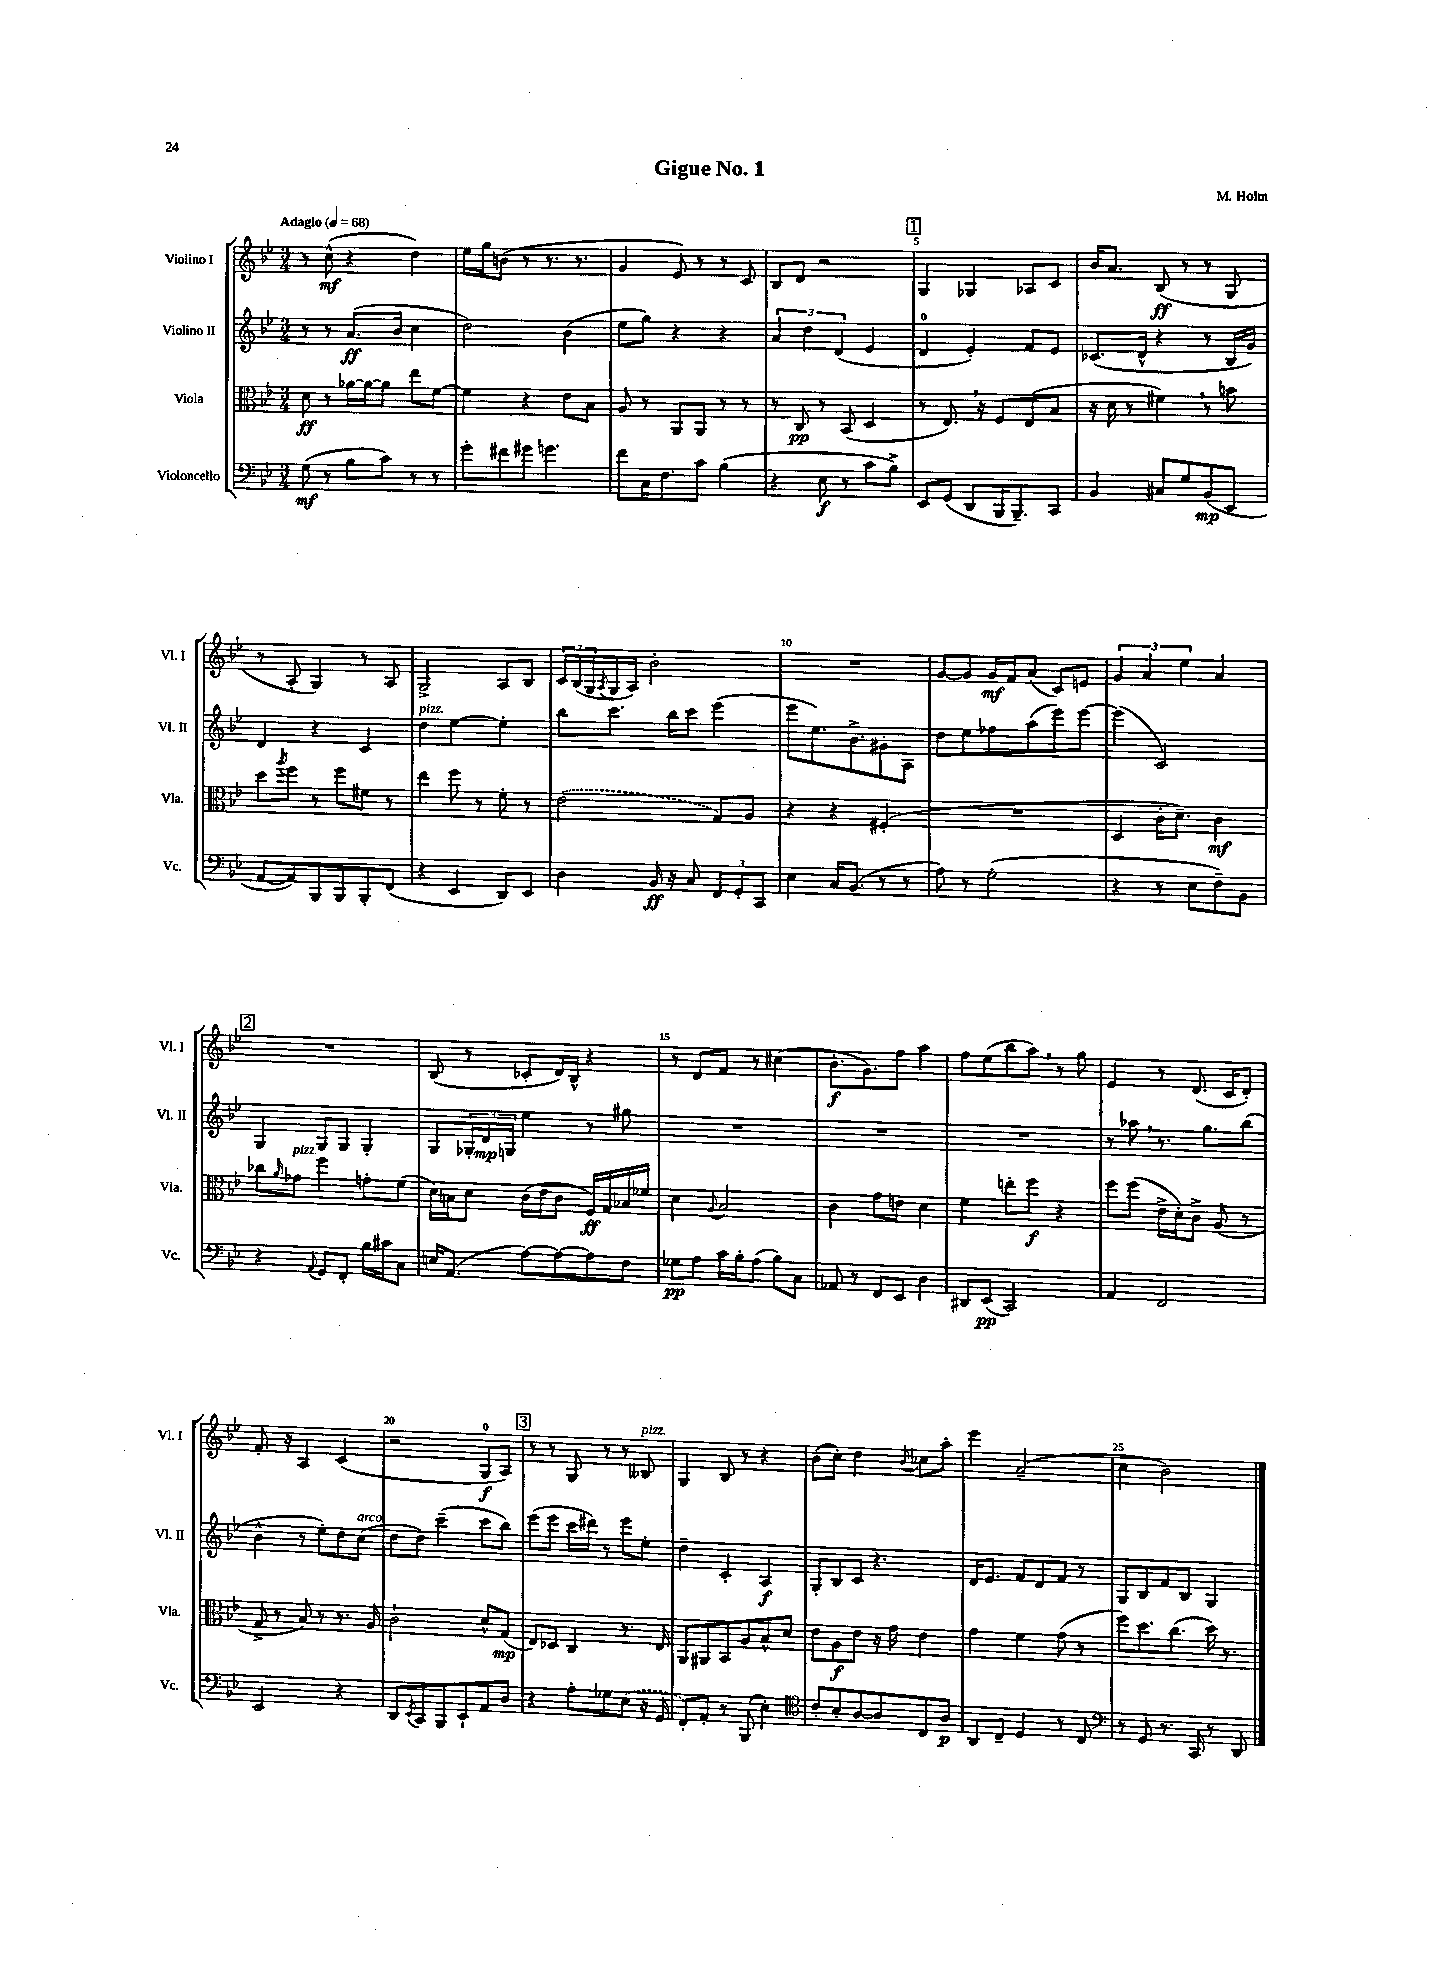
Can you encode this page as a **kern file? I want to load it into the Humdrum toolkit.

**kern	**dynam	**kern	**dynam	**kern	**dynam	**kern	**dynam
*part4	*part4	*part3	*part3	*part2	*part2	*part1	*part1
*staff4	*staff4	*staff3	*staff3	*staff2	*staff2	*staff1	*staff1
*I"Violoncello	*	*I"Viola	*	*I"Violino II	*	*I"Violino I	*
*I'Vc.	*	*I'Vla.	*	*I'Vl. II	*	*I'Vl. I	*
*clefF4	*	*clefC3	*	*clefG2	*	*clefG2	*
*k[b-e-]	*	*k[b-e-]	*	*k[b-e-]	*	*k[b-e-]	*
*M3/4	*	*M3/4	*	*M3/4	*	*M3/4	*
*MM68	*	*MM68	*	*MM68	*	*MM68	*
=1	=1	=1	=1	=1	=1	=1	=1
!	!	!	!	!	!	!LO:TX:a:B:t=Adagio	!
(8G\	mf	8d\	ff	8r	.	8r	.
8r	.	8r	.	8r	.	(8cc^^\	mf
8B-\L	.	[16a-X\LL	.	(8.a/L	ff	4r	.
.	.	16a-\J_	.	.	.	.	.
8c\J)	.	8a-\J]	.	.	.	.	.
.	.	.	.	16b-/Jk	.	.	.
8r	.	8ee-\L	.	4cc\	.	4dd\)	.
8r	.	[8f\J	.	.	.	.	.
=2	=2	=2	=2	=2	=2	=2	=2
8g'\L	.	4f\]	.	2dd\)	.	16ee-\LL	.
.	.	.	.	.	.	16gg\J	.
8f#X\	.	.	.	.	.	(8bn\J	.
8g#X\J	.	4r	.	.	.	8r	.
4.gn\	.	.	.	.	.	8.r	.
.	.	8e-\L	.	(4b-\	.	.	.
.	.	.	.	.	.	8.r	.
.	.	8B-\J	.	.	.	.	.
=3	=3	=3	=3	=3	=3	=3	=3
8f\L	.	8A/	.	8ee-\L	.	4g/	.
16C\K	.	8r	.	8gg\J)	.	.	.
8.F\	.	.	.	.	.	.	.
.	.	8AA/L	.	4r	.	8e-/)	.
8c\J	.	8AA/J	.	.	.	8r	.
(4B-\	.	8r	.	4r	.	8r	.
.	.	8r	.	.	.	8c/	.
=4	=4	=4	=4	=4	=4	=4	=4
4r	.	8r	.	6a/	.	8B-/L	.
.	.	8C/	pp	.	.	8d/J	.
.	.	.	.	6dd\	.	.	.
8E-\	f	8r	.	.	.	2r	.
.	.	.	.	(6d/	.	.	.
8r	.	(8BB-/	.	.	.	.	.
8c\L	.	4D/	.	4e-/	.	.	.
8B-^\J)	.	.	.	.	.	.	.
!!LO:REH:place=s1:t=1
=5	=5	=5	=5	=5	=5	=5	=5
8EE-/L	.	8r	.	4d/	.	4G/	.
(8GG/J	.	8.E-,/)	.	.	.	.	.
8DD/L	.	.	.	4e-'/)	.	4G-X/	.
.	.	16r	.	.	.	.	.
16BBB-/K	.	8F/L	.	.	.	.	.
8.BBB-~/)	.	.	.	.	.	.	.
.	.	(8E-/	.	8f/L	.	8A-X/L	.
8CC/J	.	8B-/J	.	8e-/J	.	8c/J	.
=6	=6	=6	=6	=6	=6	=6	=6
4BB-/	.	16r	.	(8.c-X/L	.	16b-/KL	.
.	.	16d\	.	.	.	8.a/J	.
.	.	8r	.	.	.	.	.
.	.	.	.	16d^^/Jk	.	.	.
8C#X/L	.	4f#X,\)	.	4r	.	(8B-/	ff
8G/	.	.	.	.	.	8r	.
(8BB-/	mp	8r	.	8r	.	8r	.
8EE-/J	.	8bn\	.	16B-/LL	.	8G/	.
.	.	.	.	16g/JJ)	.	.	.
!!LO:LB:g=z
=7	=7	=7	=7	=7	=7	=7	=7
[8AA/L	.	8dd\L	.	4d/	.	8r	.
.	.	8qaa/	.	.	.	.	.
8AA/])	.	8ff\J	.	.	.	8A'/	.
8BBB-/	.	8r	.	4r	.	4G/)	.
8BBB-/	.	8ff\L	.	.	.	.	.
8BBB-'/	.	8f#X\J	.	4c/	.	8r	.
(8FF/J	.	8r	.	.	.	8A/	.
=8	=8	=8	=8	=8	=8	=8	=8
!	!	!	!	!LO:TX:a:i:t=pizz.	!	!	!
4r	.	4ee-\	.	4dd\	.	2G^/	.
4EE-/	.	8ff\	.	[4ee-\	.	.	.
.	.	8r	.	.	.	.	.
8DD/L)	.	8f'\	.	4ee-'\]	.	8A/L	.
8EE-/J	.	8r	.	.	.	8B-/J	.
=9	=9	=9	=9	=9	=9	=9	=9
4D\	.	(2e-\	.	8bb-\L	.	24c/LL	.
.	.	.	.	.	.	(24B-/	.
.	.	.	.	.	.	24G/	.
.	.	.	.	.	.	8qA/	.
.	.	.	.	8.ccc\J	.	16G/	.
.	.	.	.	.	.	16A/JJ)	.
16BB-/	ff	.	.	.	.	2b-'\	.
16r	.	.	.	16bb-\KL	.	.	.
8C/	.	.	.	8ccc\J	.	.	.
12FF/L	.	8G/L)	.	(4eee-\	.	.	.
12GG'/	.	.	.	.	.	.	.
.	.	8A/J	.	.	.	.	.
12CC/J	.	.	.	.	.	.	.
=10	=10	=10	=10	=10	=10	=10	=10
4E-\	.	4r	.	8eee-\L	.	2.r	.
.	.	.	.	8.ee-\)	.	.	.
16C/KL	.	4r	.	.	.	.	.
(8.BB-/J	.	.	.	8.b-^\	.	.	.
8r	.	(4F#X'/	.	8g#X'\	.	.	.
8r	.	.	.	8A\J	.	.	.
=11	=11	=11	=11	=11	=11	=11	=11
8A\)	.	2.r	.	8dd\L	.	[8g/L	.
8r	.	.	.	8ee-\	.	8g/J]	.
(2G'\	.	.	.	8ff-X\	.	16g/LL	mf
.	.	.	.	.	.	16f/J	.
.	.	.	.	(8aa\	.	(8a/J	.
.	.	.	.	8eee-\)	.	8c/L)	.
.	.	.	.	[8eee-\J	.	8en/J	.
=12	=12	=12	=12	=12	=12	=12	=12
4r	.	4D/	.	(4eee-\]	.	6g/	.
.	.	.	.	.	.	6a/	.
8r	.	16c'\KL	.	2c/)	.	.	.
.	.	8.d~\J)	.	.	.	.	.
.	.	.	.	.	.	6ee-\	.
8E-\L	.	.	.	.	.	.	.
8F~\)	.	4c\	mf	.	.	4a/	.
8BB-\J	.	.	.	.	.	.	.
!!LO:LB:g=z
!!LO:REH:place=s1:t=2
=13	=13	=13	=13	=13	=13	=13	=13
4r	.	8cc-X\L	.	4G/	.	2.r	.
.	.	16qqa/	.	.	.	.	.
!	!	!LO:TX:a:i:t=pizz.	!	!	!	!	!
.	.	8g-X\J	.	.	.	.	.
8qqAA/	.	.	.	.	.	.	.
8GG/L	.	4ff\	.	8G/L	.	.	.
8FF'/J	.	.	.	8G/J	.	.	.
16B-\LL	.	8gn'\L	.	4G'/	.	.	.
16c#X\J	.	.	.	.	.	.	.
8C\J	.	(8f\J	.	.	.	.	.
=14	=14	=14	=14	=14	=14	=14	=14
16En/KL	.	16d\LL)	.	8G/L	.	(8B-/	.
(8.AA/J	.	16Bn\J	.	.	.	.	.
.	.	8d\J	.	24G-X'/L	.	8r	.
.	.	.	.	24d/	mp	.	.
.	.	.	.	24Gn/JJ	.	.	.
[8A\L)	.	(16c\LL	.	4ee-\	.	8c-X'/L	.
.	.	16e-\J	.	.	.	.	.
8A\_	.	8c\J	.	.	.	16d/L)	.
.	.	.	.	.	.	16B-^^/JJ	.
8A\]	.	16F/LL)	ff	8r	.	4r	.
.	.	16G/	.	.	.	.	.
8F\J	.	16B-X/	.	8gg#X\	.	.	.
.	.	16f-X/JJ	.	.	.	.	.
=15	=15	=15	=15	=15	=15	=15	=15
8G-X\L	pp	4d\	.	2.r	.	8r	.
8A\J	.	.	.	.	.	8d/L	.
.	.	8qqA/	.	.	.	.	.
16c\LL	.	2B-/	.	.	.	8f/J	.
16B-'\J	.	.	.	.	.	.	.
(8A\J	.	.	.	.	.	8r	.
8B-\L)	.	.	.	.	.	(4cc#X\	.
8C\J	.	.	.	.	.	.	.
=16	=16	=16	=16	=16	=16	=16	=16
8AA-X/	.	4c\	.	2.r	.	8.b-'\L	f
8r	.	.	.	.	.	.	.
.	.	.	.	.	.	8.g\)	.
8FF/L	.	8g\L	.	.	.	.	.
8EE-/J	.	8en\J	.	.	.	8ff\J	.
4D\	.	4d\	.	.	.	4aa\	.
=17	=17	=17	=17	=17	=17	=17	=17
8DD#X/L	.	4f\	.	2.r	.	8ff\L	.
(8EE-/J	pp	.	.	.	.	(8ee-\	.
2CC/)	.	8een'\L	.	.	.	8bb-\	.
.	.	8ff\J	f	.	.	8aa,\J)	.
.	.	4r	.	.	.	8r	.
.	.	.	.	.	.	8gg\	.
=18	=18	=18	=18	=18	=18	=18	=18
4AA/	.	8ff\L	.	8r	.	4e-/	.
.	.	(8ff\J	.	8aa-X,\	.	.	.
2FF/	.	16e-^\LL	.	8.r	.	8r	.
.	.	16d'\J)	.	.	.	.	.
.	.	8c^\J	.	.	.	(8.d/	.
.	.	.	.	8.gg\L	.	.	.
.	.	(8A/	.	.	.	.	.
.	.	.	.	.	.	16c/KL	.
.	.	8r	.	(8bb-\J	.	8d'/J)	.
!!LO:LB:g=z
=19	=19	=19	=19	=19	=19	=19	=19
2EE-/	.	8G^/	.	4b-^^\	.	8.f'/	.
.	.	8r	.	.	.	.	.
.	.	.	.	.	.	16r	.
.	.	8B-/)	.	8r	.	4A/	.
.	.	8r	.	8ee-'\L)	.	.	.
4r	.	8.r	.	8dd\	.	(4c/	.
!	!	!	!	!LO:TX:a:i:t=arco	!	!	!
.	.	.	.	(8cc\J	.	.	.
.	.	16A/	.	.	.	.	.
=20	=20	=20	=20	=20	=20	=20	=20
8DD/L	.	2c`\	.	8dd\L	.	2r	.
8qEE-/	.	.	.	.	.	.	.
8CC/	.	.	.	8dd\J)	.	.	.
8BBB-/	.	.	.	(4ccc~\	.	.	.
8EE-`/	.	.	.	.	.	.	.
8AA/	.	8d^^/L	.	8ccc\L	.	8G/L	f
8D/J	.	(8G/J	mp	8bb-\J)	.	8A/J)	.
!!LO:REH:place=s1:t=3
=21	=21	=21	=21	=21	=21	=21	=21
4r	.	8E-/L)	.	(8eee-\L	.	8r	.
.	.	8D-X/J	.	8eee-\J	.	8r	.
8A'\L	.	4C/	.	16ccc\LL	.	8G/	.
.	.	.	.	16ddd#X\JJ)	.	.	.
8G-X\	.	.	.	8r	.	8r	.
(8E-\J	.	8.r	.	8eee-\L	.	8r	.
!	!	!	!	!	!	!LO:TX:a:i:t=pizz.	!
16r	.	.	.	8ee-'\J	.	8B--X/	.
16GG/	.	16E-/	.	.	.	.	.
=22	=22	=22	=22	=22	=22	=22	=22
8FF'/L)	.	8AA/L	.	4dd~\	.	4G/	.
8AA'/J	.	8AA#X/	.	.	.	.	.
8r	.	8BB-/	.	4c'/	.	8B-/	.
(8BBB-/	.	8A/	.	.	.	8r	.
4E-'\)	.	8B-^^/	.	4A/	f	4r	.
.	.	8d/J	.	.	.	.	.
=23	=23	=23	=23	=23	=23	=23	=23
*clefC4	*	*	*	*	*	*	*
8c'/L	.	8e-\L	.	8G'/L	.	(8b-\L	.
8B-'/	.	8A\	f	8B-/	.	8cc'\J)	.
[8A/	.	8e-\J	.	8c/J	.	4dd\	.
8A/]	.	16r	.	4.r	.	.	.
.	.	16g\	.	.	.	.	.
.	.	.	.	.	.	8qqb-/	.
8C/	.	4e-\	.	.	.	8cc-X\L	.
8A/J	p	.	.	.	.	8aa'\J	.
=24	=24	=24	=24	=24	=24	=24	=24
8AA/L	.	4g\	.	16d/KL	.	4eee-\	.
.	.	.	.	8.e-/J	.	.	.
8C~/J	.	.	.	.	.	.	.
4D/	.	4f\	.	8f/L	.	(2a~/	.
.	.	.	.	8d/	.	.	.
8r	.	(8g\	.	8f/J	.	.	.
8C/	.	8r	.	8r	.	.	.
=25	=25	=25	=25	=25	=25	=25	=25
*clefF4	*	*	*	*	*	*	*
8r	.	8ff\L)	.	8G/L	.	4cc\	.
8GG/	.	8.dd\	.	8B-/	.	.	.
8.r	.	.	.	8f/	.	2b-\)	.
.	.	(8.cc\J	.	.	.	.	.
.	.	.	.	8B-/J	.	.	.
16CC/	.	.	.	.	.	.	.
8r	.	16dd\)	.	4G/	.	.	.
.	.	8.r	.	.	.	.	.
8DD/	.	.	.	.	.	.	.
==	==	==	==	==	==	==	==
*-	*-	*-	*-	*-	*-	*-	*-
